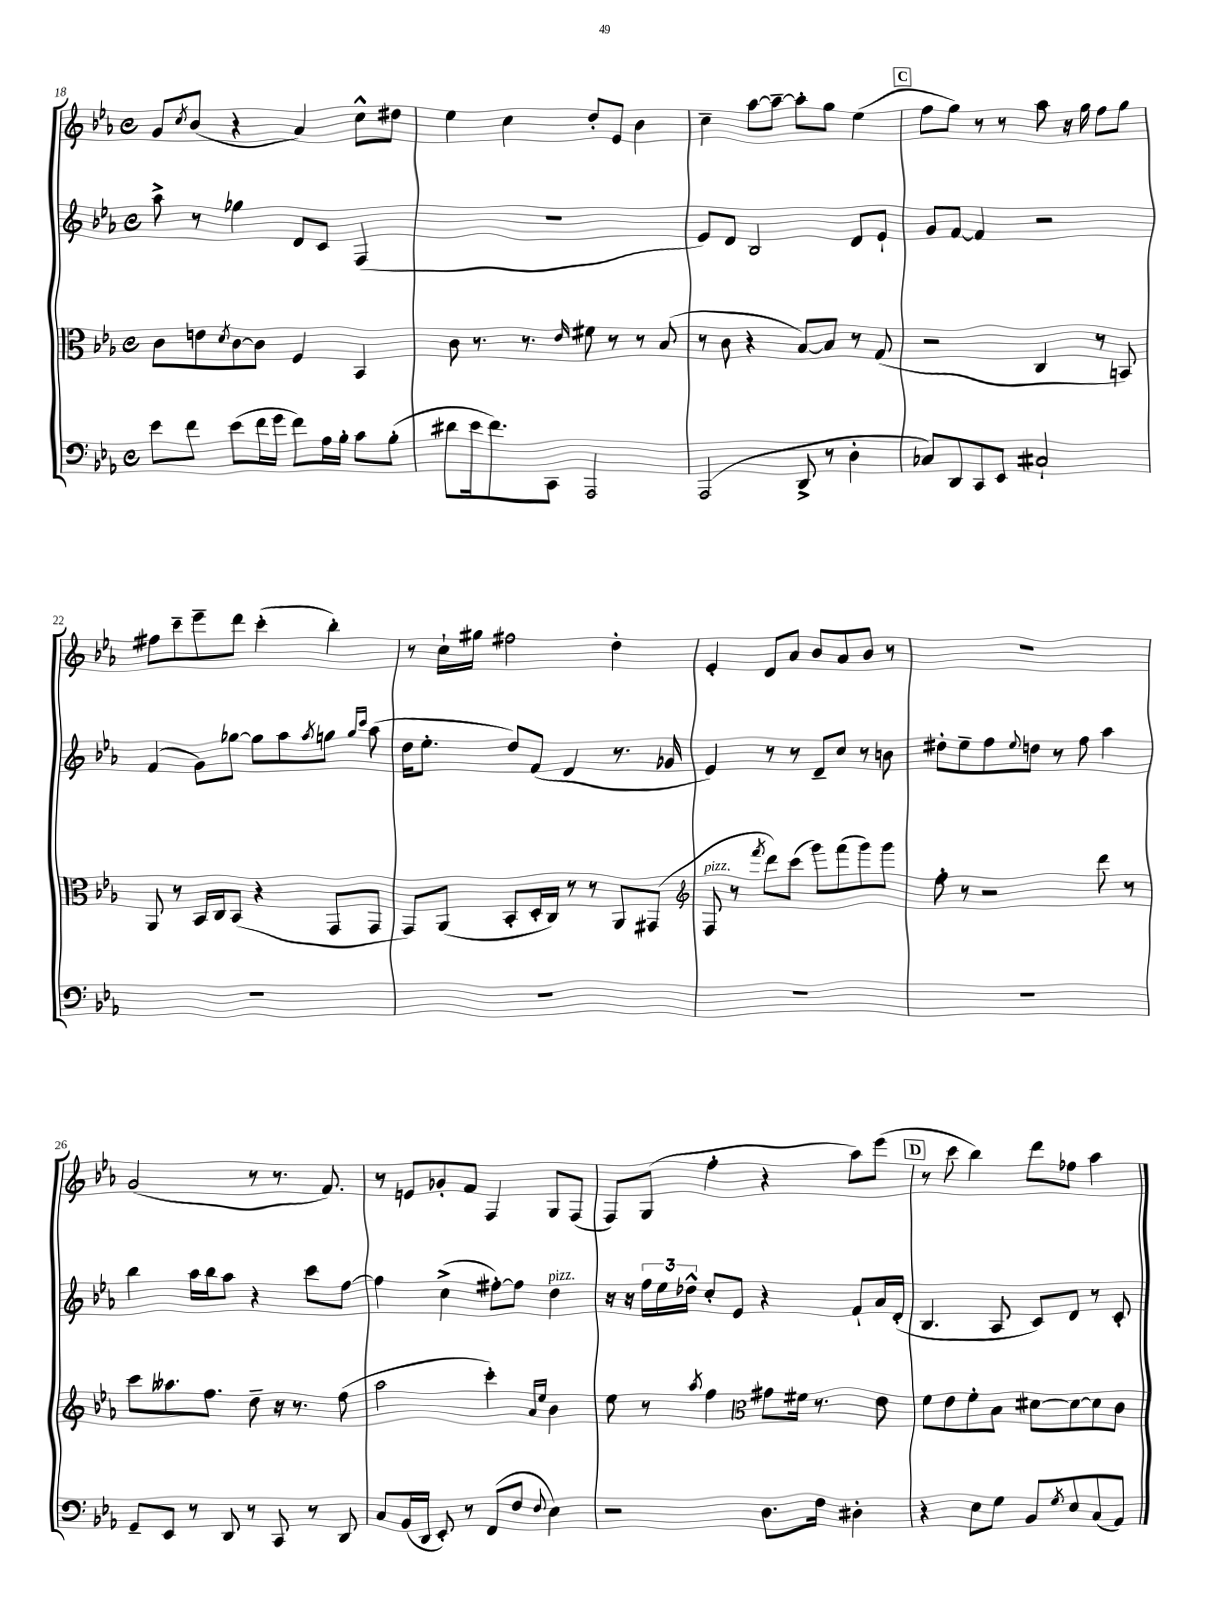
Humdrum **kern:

**kern	**kern	**kern	**kern
*part4	*part3	*part2	*part1
*staff4	*staff3	*staff2	*staff1
*clefF4	*clefC3	*clefG2	*clefG2
*k[b-e-a-]	*k[b-e-a-]	*k[b-e-a-]	*k[b-e-a-]
*M4/4	*M4/4	*M4/4	*M4/4
*met(c)	*met(c)	*met(c)	*met(c)
=18	=18	=18	=18
8e-\L	8c\L	8aa-^\	8g/L
.	.	.	8qcc/
8f\J	8en\	8r	(8b-/J
.	8qd/	.	.
(8e-\L	[8c\	4gg-X\	4r
16f\L	8c\J]	.	.
16g\JJ	.	.	.
8f\L)	4F/	8d/L	4a-/)
16A-\L	.	8c/J	.
16B-'\JJ	.	.	.
8c\L	4BB-/	(4F/	8cc^^\L
(8B-'\J	.	.	8dd#X\J
=19	=19	=19	=19
8d#X\L	8c\	1r	4ee-\
16e-\k	8.r	.	.
8.f\)	.	.	.
.	.	.	4cc\
.	8.r	.	.
8CC\J	.	.	.
.	16qqe-/	.	.
2AAA-/	8f#X\	.	8dd'/L
.	8r	.	8e-/J
.	8r	.	4b-\
.	(8B-/	.	.
=20	=20	=20	=20
(2AAA-/	8r	8e-/L)	4cc~\
.	8c\	8d/J	.
.	4r	2B-/	[8aa-\L
.	.	.	8aa-~\J_
8DD^/	[8B-/L)	.	8aa-'\L]
8r	8B-/J]	.	8gg\J
4D'\	8r	8d/L	(4ee-\
.	(8G/	8e-`/J	.
!!LO:REH:place=s1:t=C
=21	=21	=21	=21
8C-X/L)	2r	8g/L	8ff\L
8DD/	.	[8f/J	8gg\J)
8CC/	.	4f/]	8r
8EE-/J	.	.	8r
2C#X`/	4C/	2r	8aa-\
.	.	.	16r
.	.	.	16gg\
.	8r	.	8ff\L
.	8BBn/)	.	8gg\J
!!LO:LB:g=z
=22	=22	=22	=22
1r	8AA-/	(4f/	8ff#X\L
.	8r	.	8ccc~\
.	16BB-/LL	8g\L)	8eee-~\
.	16C/J	.	.
.	(8BB-/J	[8gg-X\J	8ddd\J
.	4r	8gg-\L]	(4ccc'\
.	.	8aa-\	.
.	.	8qaa-/	.
.	8GG/L	8ggn\J	4bb-'\)
.	.	16qqgg/LL	.
.	.	16qqccc/JJ	.
.	8GG/J	(8aa-\	.
=23	=23	=23	=23
1r	8GG/L)	16dd\KL	8r
.	.	8.ee-'\J	.
.	(8AA-/J	.	16cc`\LL
.	.	.	16gg#X\JJ
.	8BB-'/L	8dd/L)	2ff#X\
.	16D'/L	(8f/J	.
.	16C/JJ)	.	.
.	8r	4d/	.
.	8r	.	.
.	8AA-/L	8.r	4dd'\
.	(8GG#X/J	.	.
.	.	16g-X/	.
=24	=24	=24	=24
*	*clefG2	*	*
!	!LO:TX:a:i:t=pizz.	!	!
1r	8F/	4e-/)	4e-'/
.	8r	.	.
.	8qfff/	.	.
.	8ddd\L)	8r	8d/L
.	(8ccc\J	8r	8a-/J
.	8ggg\L)	8d~/L	8b-/L
.	(8fff\	8cc/J	8a-/
.	8ggg\)	8r	8b-/J
.	8ggg\J	8bn\	8r
=25	=25	=25	=25
1r	8ff'\	8dd#X'\L	1r
.	8r	8ee-~\	.
.	2r	8ff\	.
.	.	8qqee-/	.
.	.	8ddn\J	.
.	.	8r	.
.	.	8ff\	.
.	8ddd\	4aa-\	.
.	8r	.	.
!!LO:LB:g=z
=26	=26	=26	=26
8GG~/L	8ccc\L	4bb-\	(2g/
8EE-/J	8.aa--X\	.	.
8r	.	16aa-\LL	.
.	8.ff\J	16bb-\J	.
8DD/	.	8aa-\J	.
8r	8dd~\	4r	8r
8CC/	16r	.	8.r
.	8.r	.	.
8r	.	8ccc\L	.
.	.	.	8.f/)
8DD/	(8ff\	[8ff\J	.
=27	=27	=27	=27
8C/L	2aa-\	4ff\]	8r
(16BB-/L	.	.	8en/L
16DD/JJ	.	.	.
8EE-'/)	.	(4cc^\	8g-X'/
8r	.	.	8f/J
(8FF/L	4ccc'\)	[8ff#X'\L)	4F/
8F/J	.	8ff#\J]	.
.	16qqa-/LL	.	.
8qqF/	16qqee-/JJ	.	.
!	!	!LO:TX:a:i:t=pizz.	!
4E-\)	4b-\	4dd\	8G/L
.	.	.	(8F/J
=28	=28	=28	=28
2r	8ee-\	16r	8F/L)
.	.	16r	.
.	8r	24ff\LL	(8G/J
.	.	24ee-\	.
.	.	24dd-X^^\JJ	.
.	8qaa-/	.	.
.	4ff\	8cc'/L	4ff'\
.	.	8e-/J	.
*	*clefC3	*	*
8.D\L	8g#X\L	4r	4r
.	16f#X\Jk	.	.
16F\Jk	8.r	.	.
4D#X'\	.	8f`/L	8aa-\L)
.	8e-\	16a-/L	(8eee-\J
.	.	(16d'/JJ	.
!!LO:REH:place=s1:t=D
=29	=29	=29	=29
4r	8f\L	4.B-/	8r
.	8e-\	.	8ccc\
8E-\L	8f'\	.	4bb-\)
8G\J	8B-\J	8A-/	.
8BB-/L	[8d#X\L	8c/L)	8ddd\L
8qG/	.	.	.
8E-/	8d#\_	8d/J	8ff-X\J
(8C/	8d#\]	8r	4aa-\
8AA-/J)	8c\J	8c'/	.
==	==	==	==
*-	*-	*-	*-
